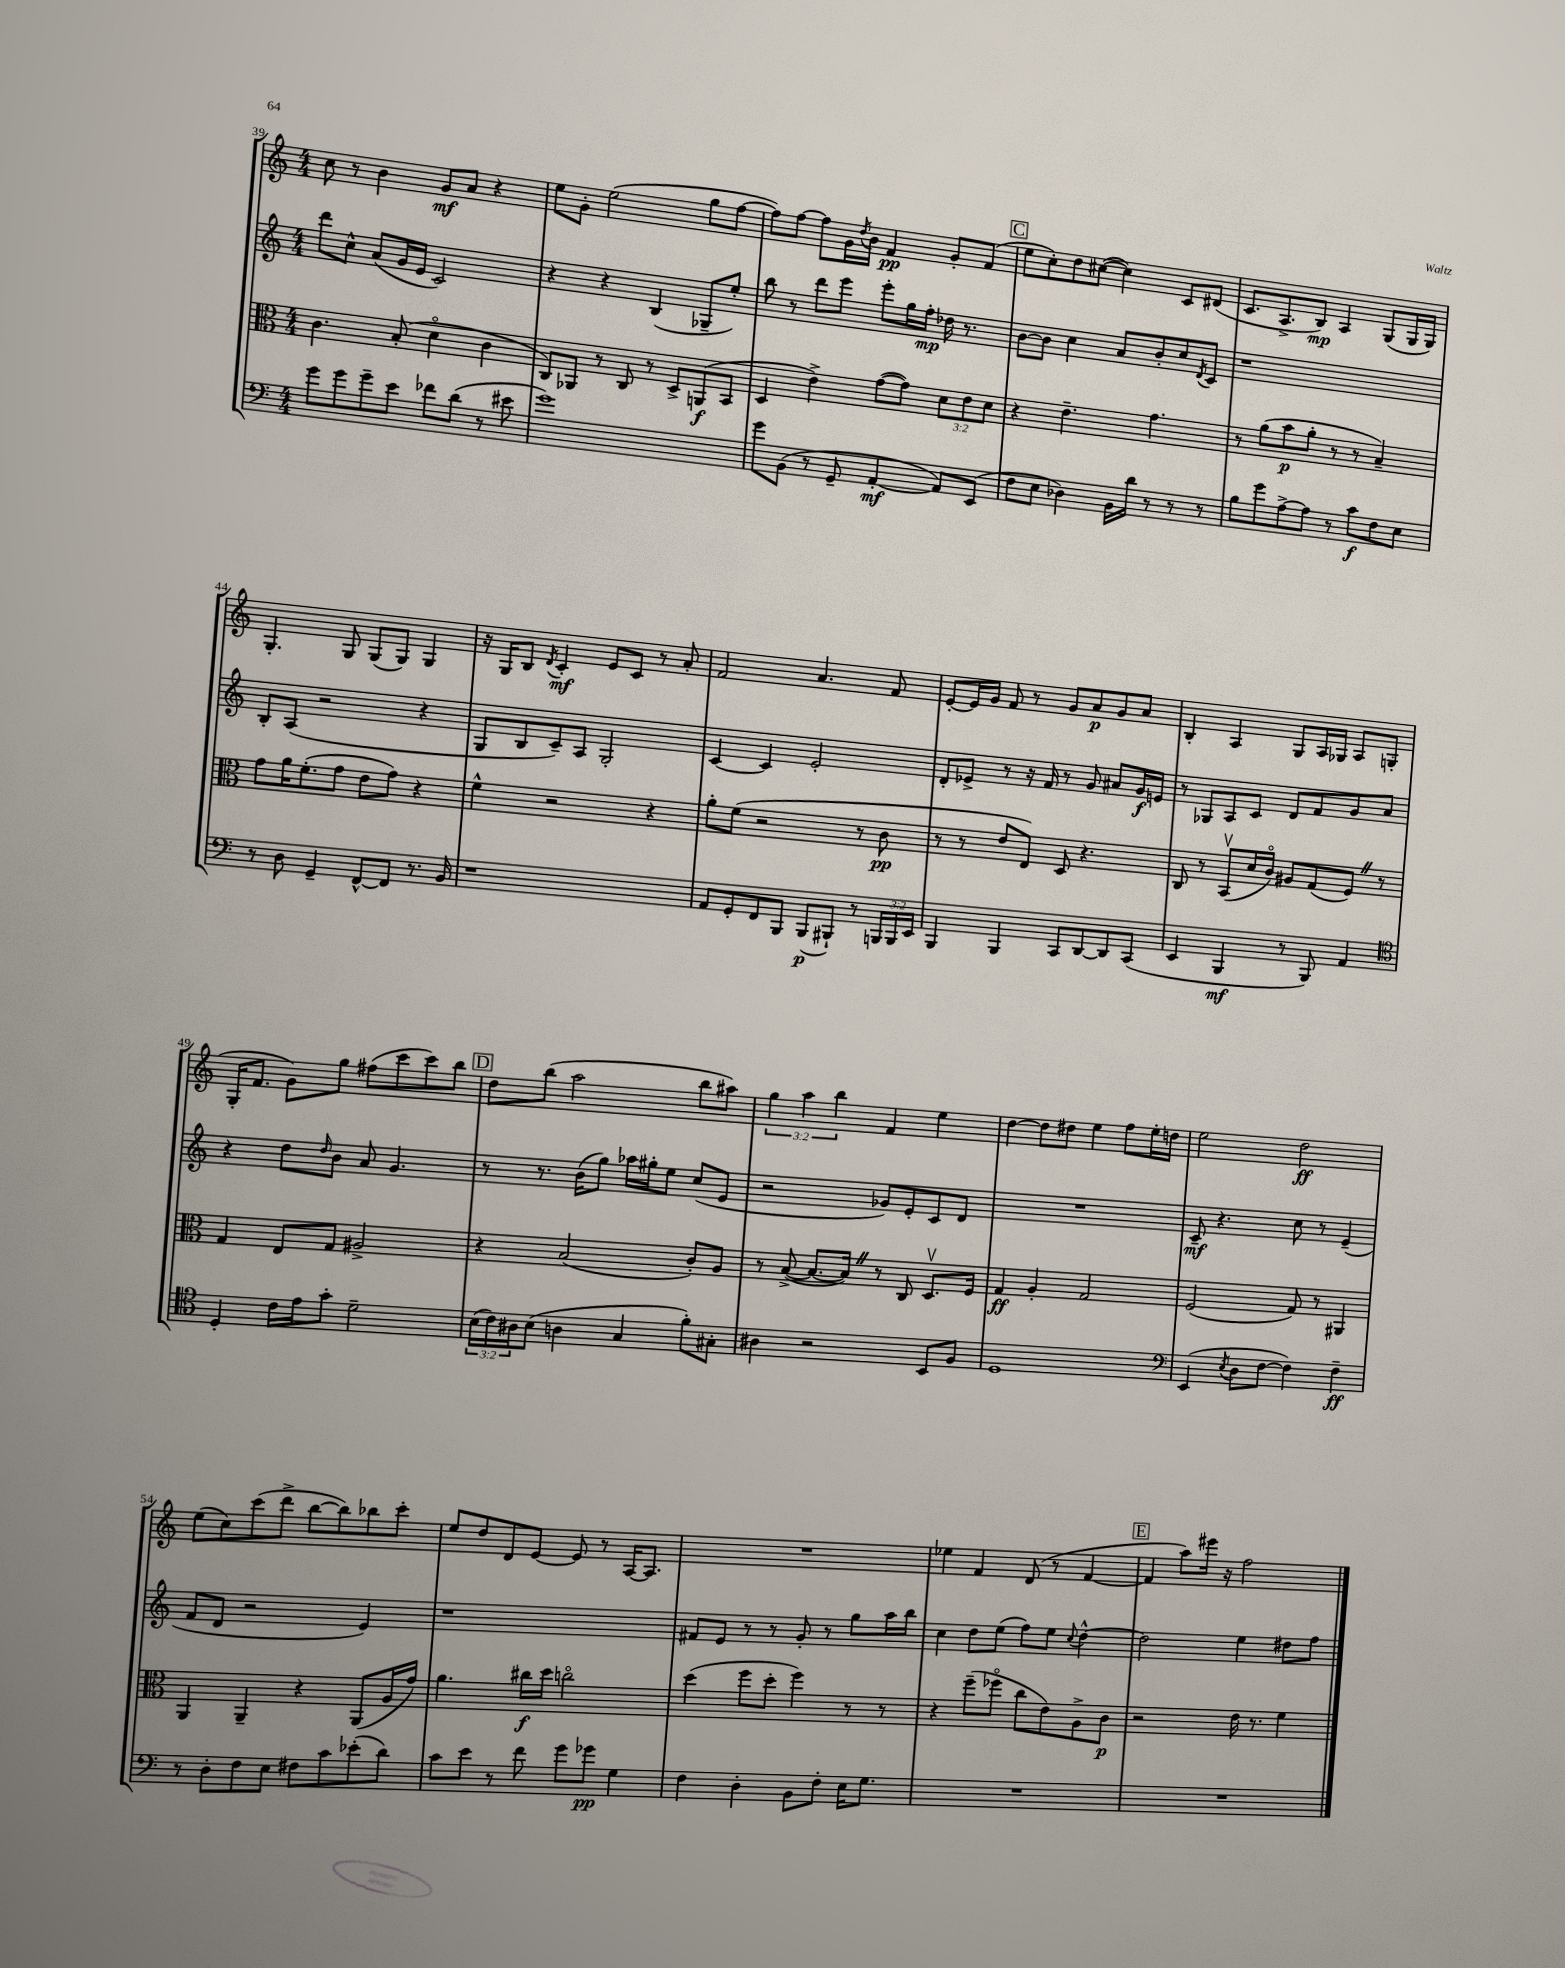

**kern	**kern	**kern	**kern
*staff4	*staff3	*staff2	*staff1
*clefF4	*clefC3	*clefG2	*clefG2
*k[]	*k[]	*k[]	*k[]
*M4/4	*M4/4	*M4/4	*M4/4
8g\L	4.c\	8ddd\L	8cc\
8g\	.	8cc^^\J	8r
8g~\	.	(8a/L	4b\
8e\J	(8B'/	16g/L	.
.	.	16e/JJ	.
8f-\L	4do\	2c/)	8g/L
(8d\J	.	.	8a/J
8r	4c\	.	4r
8e#\	.	.	.
=	=	=	=
1g)	8C/L)	4r	8ee\L
.	8AA-/J	.	8g'\J
.	8r	4r	(2ee\
.	8C/	.	.
.	8r	(4B/	.
.	8D^/L	.	.
.	(8AA/	8G-~/L	8gg\L
.	8BB/J	8ee'/J)	[8ff\J
=	=	=	=
8g\L	4D/	8bb\	8ff\]L)
(8BB\J	.	8r	[8ff\J
8r	4e^\)	8ddd\L	8ff\]L
8GG~/	.	8eee\J	16g\L
.	.	.	8qdd/
.	.	.	16b\JJ
[4AA'/	([8g\L	8eee'\L	4f/
.	8g\]J)	16gg\L	.
.	.	16ff'\JJ	.
8AA/]L)	12d\L	16dd-\	8g'/L
.	.	8.r	.
.	12e\	.	.
(8EE/J	.	.	(8f/J
.	12d\J	.	.
=	=	=	=
8F\L	4r	[8b\L	8ee\L
8E\J	.	8b\]J	8cc'\)
4D-\)	4.e~\	4cc\	8dd\
.	.	.	([8cc#\J
16BB\LL	.	8a/L	4cc#\])
16d\JJ	.	.	.
8r	4.g\	8b'/	.
8r	.	8cc/	8c/L
.	.	8qd/	.
8r	.	8c/J	(8d#/J
=	=	=	=
8B\L	8r	1r	8.c/L
8g\	(8a\L	.	.
.	.	.	8.A^/
[8A^\	8b\	.	.
8A\]J	8a'\J	.	8B/J)
8r	8r	.	4A/
8c\L	8r	.	.
8F\	4B~/)	.	(8G/L
8E\J	.	.	16G/L
.	.	.	16G/JJ)
=	=	=	=
8r	8g\L	8B'/L	4.G'/
8D\	16a\K	(8A/J	.
.	(8.f'\	.	.
4GG~/	.	2r	.
.	8g\J	.	8G/
[8FF^^/L	8e\L	.	(8G/L
8FF/]J	8g\J)	.	8G/J)
8.r	4r	4r	4G/
16BB/	.	.	.
=	=	=	=
1r	4f^^\	8G/L	16r
.	.	.	16G/LK
.	.	8B/	8B/J
.	.	.	8qd/
.	2r	8c~/)	4c'/
.	.	8A/J	.
.	.	2G'/	8e/L
.	.	.	8c/J
.	4r	.	8r
.	.	.	8a'/
=	=	=	=
8AA/L	8a'\L	[4c/	2f/
8GG'/	(8f\J	.	.
8FF/	2r	4c/]	.
8BBB/J	.	.	.
(8BBB/L	.	2e'/	4.a/
8BBB#`/J)	.	.	.
8r	8r	.	.
24BBB/LL	8c\	.	8f/
24BBB/	.	.	.
24EE/JJ	.	.	.
=	=	=	=
4BBB/	8r	8d'/L	[8e'/L
.	8r	8e-^/J	16e/]L
.	.	.	16g/JJ
4BBB/	8e/L	8r	8f/
.	8E/J)	16r	8r
.	.	16f/	.
8CC/L	8D/	8r	8g/L
[8DD/	4.r	8g/	8a/
8DD/]	.	8a#/L	8g/
(8CC/J	.	16g/L	8a/J
.	.	16e/JJ	.
=	=	=	=
4EE/	8C/	8r	4B'/
.	8r	8G-/L	.
4BBB/	(8BBv/L	8A/	4A/
.	16d/L	8c/J	.
.	16co/JJ)	.	.
8r	8A#/L	8d/L	8G/L
8BBB/)	(8G/	8f/	16A/L
.	.	.	16G-/JJ
4AA/	8F/J)	8g/	8A/L
.	8r	8a/J	(8G'/J
=	=	=	=
*clefC4	*	*	*
4D'/	4G/	4r	16G'/LK
.	.	.	8.f/J
16c\LL	8E/L	8dd\L	8g\L)
16e\J	.	.	.
.	.	16qqdd/	.
8g'\J	8G/J	8b\J	8gg\J
2d~\	2A#^/	8a/	(8ff#\L
.	.	4.g/	8ccc\
.	.	.	8ccc\)
.	.	.	8bb\J
=	=	=	=
(24B\LL	4r	8r	8dd\L
24c\)	.	.	.
24A#\J	.	.	.
(8B\J	.	8.r	(8bb\J
4A\	(2B/	.	2aa\
.	.	(16b\LK	.
.	.	8gg\J)	.
4G/	.	16aa-\LL	.
.	.	16gg#'\J	.
.	.	8ee\J	.
8f'\L)	8c'/L)	(8cc/L	8bb\L
8G#'\J	8A/J	8e/J	8aa#\J)
=	=	=	=
4A#\	8r	2r	6gg\
.	([8B^/	.	.
.	.	.	6aa\
2r	8.B/_L	.	.
.	.	.	6bb\
.	16B/]Jk)	.	.
.	8r	8g-/L)	4f/
.	8C/	8e'/	.
8BB/L	8.Dv/L	8c/	4ee\
8F/J	.	8d/J	.
.	16F/Jk	.	.
=	=	=	=
1D	4G/	1r	[4dd\
.	4A'/	.	8dd\]L
.	.	.	8dd#\J
.	2G/	.	4ee\
.	.	.	8ff\L
.	.	.	16ee'\L
.	.	.	16dd\JJ
=	=	=	=
*clefF4	*	*	*
(4EE/	(2F/	8c~/	2ee\
.	.	4.r	.
8qE/	.	.	.
8D\L	.	.	.
[8F\J	.	.	.
4F\])	8G/)	8cc\	2dd\
.	8r	8r	.
4F~\	4AA#/	(4e~/	.
=	=	=	=
8r	4AA/	8f/L	(8ee\L
8D'\L	.	8d/J	8cc\)
8F\	4AA~/	2r	(8ccc\
8E\J	.	.	8ddd^\J
8F#\L	4r	.	[8bb\L
8c\	.	.	8bb\])
(8e-'\	(8AA/L	4e/)	8bb-\
8d\J)	16A/L	.	8ccc'\J
.	16g/JJ)	.	.
=	=	=	=
8c\L	4.a\	1r	8ee/L
8e\J	.	.	8dd/
8r	.	.	8d/
8f\	16cc#\LL	.	[8e/J
.	16dd\JJ	.	.
8g\L	2cco\	.	8e/]
8g-\J	.	.	8r
4G\	.	.	[16A/LK
.	.	.	8.A/]J
=	=	=	=
4F\	(4dd\	8f#/L	1r
.	.	8e/J	.
4D'\	8ff\L	8r	.
.	8dd'\J	8r	.
8BB\L	4ff\)	8g'/	.
8F'\J	.	8r	.
16E\LK	8r	8gg\L	.
8.G\J	.	.	.
.	8r	16aa\L	.
.	.	16bb\JJ	.
=	=	=	=
1r	4r	4cc\	4ee-\
.	(8ff~\L	8dd\L	4f/
.	8ff-o\J	(8ee\J	.
.	8cc\L	8ff\L)	(8d/
.	8e\)	8ee\J	8r
.	.	8qqcc/	.
.	8A^\	[4dd^^\	[4f/
.	8c\J	.	.
=	=	=	=
1r	2r	2dd\]	4f/]
.	.	.	8aa\L)
.	.	.	16eee#\Jk
.	.	.	16r
.	16e\	4ee\	2ff\
.	8.r	.	.
.	4f\	8dd#\L	.
.	.	8ff\J	.
==	==	==	==
*-	*-	*-	*-
